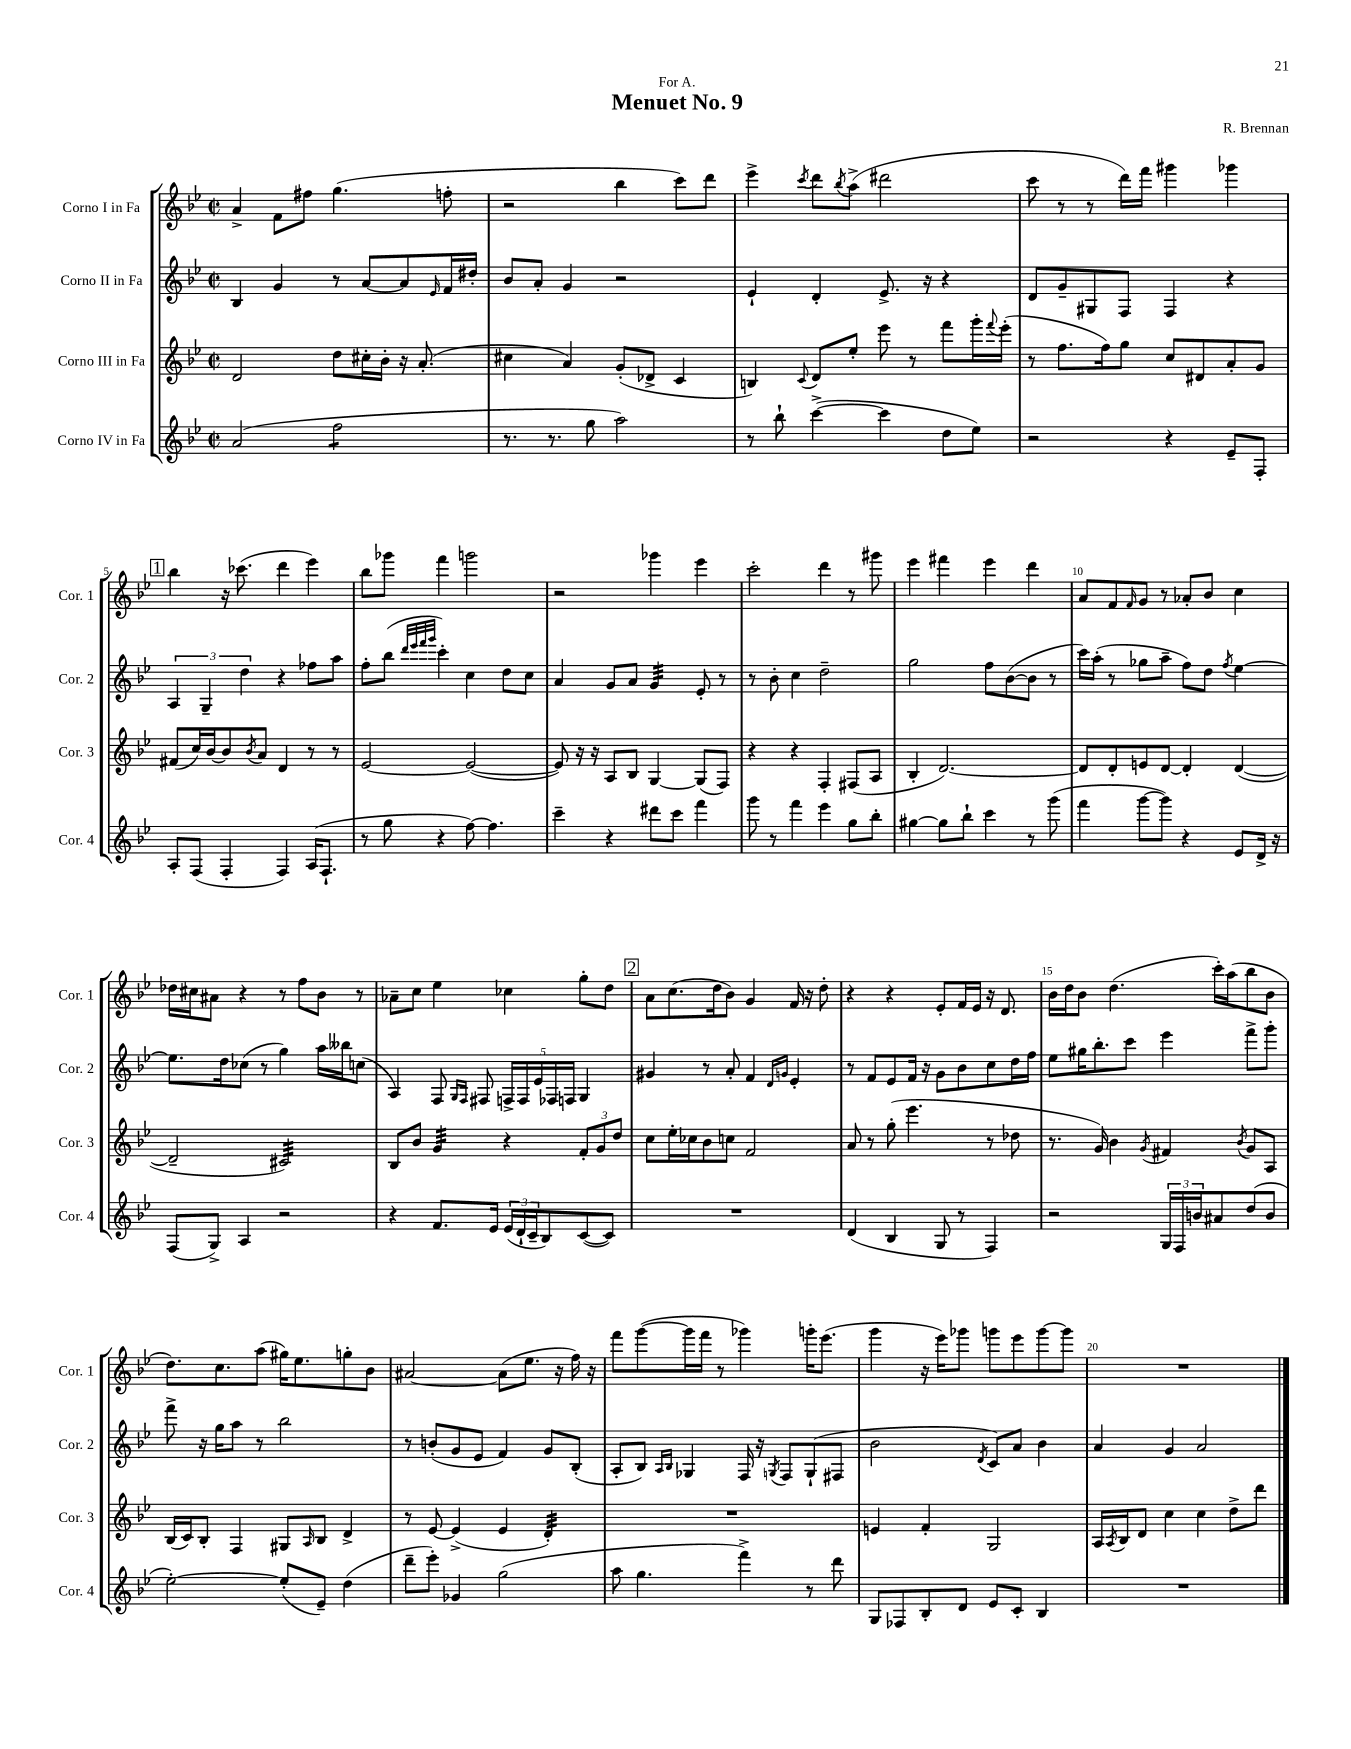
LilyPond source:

\header { title = "Menuet No. 9" composer = "R. Brennan" dedication = "For A." }
<<
\new StaffGroup <<
\new Staff = "s0" \with { instrumentName = "Corno I in Fa" shortInstrumentName = "Cor. 1" } {
    \clef treble \key bes \major \defaultTimeSignature \time 2/2
    a'4-> f'8 fis''8 g''4.( f''8-. |
    r2 bes''4 c'''8) d'''8 |
    ees'''4-> \acciaccatura { c'''8 } d'''8 \acciaccatura { bes''8 } a''8->( dis'''2 |
    c'''8 r8 r8 d'''16) f'''16 gis'''4 ges'''4 |
    \mark \markup { \box "1" } bes''4 r16 ces'''8.( d'''4 ees'''4) |
    bes''8 ges'''8 f'''4 g'''2 |
    r2 ges'''4 ees'''4 |
    c'''2-. d'''4 r8 gis'''8 |
    ees'''4 fis'''4 ees'''4 d'''4 |
    a'8 f'8 \grace { f'16 } g'8 r8 aes'8-. bes'8 c''4 |
    des''16 cis''16 ais'8 r4 r8 f''8 bes'8 r8 |
    aes'8-- c''8 ees''4 ces''4 g''8-. d''8 |
    \mark \markup { \box "2" } a'8 c''8.( d''16 bes'8) g'4 f'16 r16 d''8-. |
    r4 r4 ees'8-. f'16 ees'16 r16 d'8. |
    bes'16 d''16 bes'8 d''4.( c'''16-.) a''16( bes''8 bes'8 |
    d''8.) c''8. a''8( gis''16) ees''8. g''8-. bes'8 |
    ais'2~ ais'8( ees''8. r16 f''16) r16 |
    f'''8 g'''8~( g'''16 f'''16 r8 ges'''4) g'''16-. ees'''8.( |
    g'''4 r16 ees'''16) ges'''8 g'''8 ees'''8 g'''8~ g'''8 |
    R1 \bar "|." |
}
\new Staff = "s1" \with { instrumentName = "Corno II in Fa" shortInstrumentName = "Cor. 2" } {
    \clef treble \key bes \major \defaultTimeSignature \time 2/2
    bes4 g'4 r8 a'8~ a'8 \grace { ees'16 } f'16 dis''16-. |
    bes'8 a'8-. g'4 r2 |
    ees'4-! d'4-. ees'8.-> r16 r4 |
    d'8 g'8-- gis8 f8 f4 r4 |
    \mark \markup { \box "1" } \tuplet 3/2 { a4 g4-- d''4 } r4 fes''8 a''8 |
    f''8-. bes''8( \grace { d'''32 ees'''32 f'''32 g'''32 } c'''4-.) c''4 d''8 c''8 |
    a'4 g'8 a'8 g'4:32 ees'8-. r8 |
    r8 bes'8-. c''4 d''2-- |
    g''2 f''8 bes'8~( bes'8 r8 |
    c'''16) a''16-.( r8 ges''8 a''8-- f''8) d''8 \acciaccatura { f''8 } ees''4~ |
    ees''8. d''16 ces''8( r8 g''4) a''16 beses''16 c''8( |
    a4) f8 \grace { g16 f16 } fis8 \tuplet 5/4 { f16-> f16 ees'16 fes16 f16 } g4 |
    \mark \markup { \box "2" } gis'4 r8 a'8-. f'4 \grace { d'16 g'16 } ees'4-. |
    r8 f'8 ees'8 f'16 r16 g'8 bes'8 c''8 d''16 f''16 |
    ees''8 gis''16 bes''8.-. c'''8 ees'''4 f'''8-> g'''8-. |
    f'''8-> r16 g''16 a''8 r8 bes''2 |
    r8 b'8-.( g'8 ees'8 f'4) g'8 bes8-.( |
    a8-. bes8) \grace { a16 bes16 } ges4 f16 r16 \acciaccatura { g8 } f8 g8-!( fis8 |
    bes'2 \acciaccatura { d'8 } c'8) a'8 bes'4 |
    a'4 g'4 a'2 \bar "|." |
}
\new Staff = "s2" \with { instrumentName = "Corno III in Fa" shortInstrumentName = "Cor. 3" } {
    \clef treble \key bes \major \defaultTimeSignature \time 2/2
    d'2 d''8 cis''16-. bes'16-. r16 a'8.-.( |
    cis''4 a'4) g'8-.( des'8-> c'4 |
    b4) \appoggiatura { c'8 } d'8 ees''8-. ees'''8 r8 f'''8 g'''16-. \appoggiatura { f'''8 } ees'''16-.( |
    r8 f''8. f''16) g''8 c''8 dis'8 a'8-. g'8 |
    \mark \markup { \box "1" } fis'8( c''16) bes'16~ bes'8 \acciaccatura { bes'8 } a'8 d'4 r8 r8 |
    ees'2~ ees'2~( |
    ees'8) r16 r16 a8 bes8 g4~ g8( f8) |
    r4 r4 f4-. fis8( a8 |
    bes4-. d'2.~) |
    d'8 d'8-. e'8 d'8~ d'4-. d'4~( |
    d'2-- cis'2:32) |
    bes8 bes'8 g'4:32 r4 \tuplet 3/2 { f'8-. g'8 d''8 } |
    \mark \markup { \box "2" } c''8 ees''16-. ces''16 bes'8 c''8 f'2 |
    a'8 r8 g''8-.( ees'''4. r8 des''8 |
    r8. g'16) bes'4 \acciaccatura { g'8 } fis'4 \acciaccatura { bes'8 } g'8 a8 |
    bes16( c'16) bes8-. f4 gis8 \grace { a16 } bes8 d'4-> |
    r8 ees'8~ ees'4->( ees'4 d'4:32-.) |
    R1 |
    e'4 f'4-. g2 |
    a16 \acciaccatura { a8 } bes16 d'8 c''4 c''4 d''8-> d'''8 \bar "|." |
}
\new Staff = "s3" \with { instrumentName = "Corno IV in Fa" shortInstrumentName = "Cor. 4" } {
    \clef treble \key bes \major \defaultTimeSignature \time 2/2
    a'2( f''2:8 |
    r8. r8. g''8 a''2) |
    r8 bes''8-! c'''4~->( c'''4 d''8 ees''8) |
    r2 r4 ees'8-- f8-. |
    \mark \markup { \box "1" } a8-. f8( f4-. f4) a16( f8.-! |
    r8 g''8 r4 f''8~) f''4. |
    c'''4-- r4 dis'''8 c'''8 f'''4 |
    g'''8 r8 f'''4 ees'''4 g''8 bes''8-. |
    gis''4~ gis''8 bes''8-! c'''4 r8 g'''8( |
    f'''4 g'''8~ g'''8) r4 ees'8 d'16-> r16 |
    f8( g8->) a4 r2 |
    r4 f'8. ees'16 \tuplet 3/2 { ees'16( d'16-! c'16-- } bes8) c'8~( c'8) |
    \mark \markup { \box "2" } R1 |
    d'4( bes4 g8 r8 f4) |
    r2 \tuplet 3/2 { g16 f16 b'16 } ais'8 d''8( b'8 |
    ees''2~-.) ees''8-.( ees'8--) d''4( |
    d'''8-- ees'''8-.) ges'4 g''2( |
    a''8 g''4. f'''4->) r8 d'''8 |
    g8 fes8 bes8-. d'8 ees'8 c'8-. bes4 |
    R1 \bar "|." |
}
>>
>>
\layout { \context { \Score \override BarNumber.break-visibility = ##(#f #t #t) barNumberVisibility = #(every-nth-bar-number-visible 5) } }
